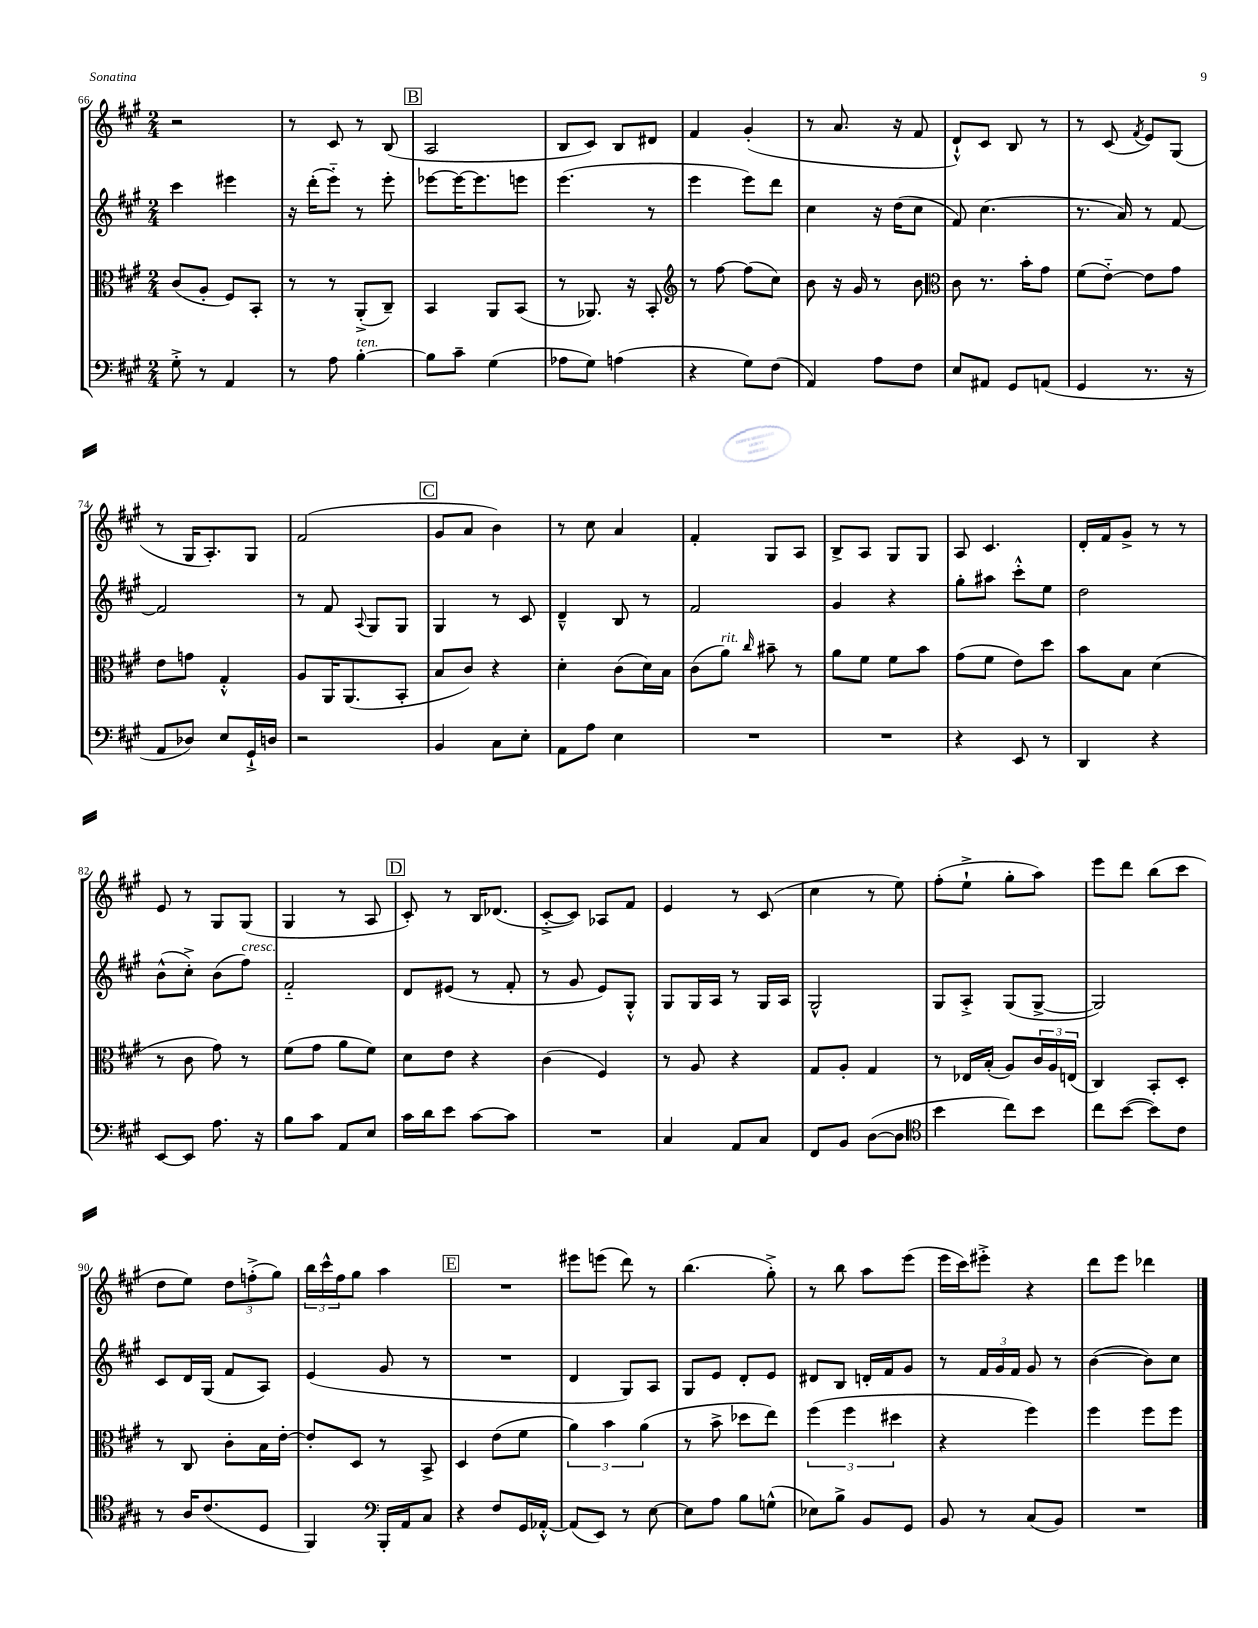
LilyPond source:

<<
\new StaffGroup <<
\new Staff = "s0" {
    \clef treble \key a \major \numericTimeSignature \time 2/4
    r2 |
    r8 cis'8 r8 b8( |
    \mark \markup { \box "B" } a2 |
    b8 cis'8) b8 dis'8 |
    fis'4 gis'4-.( |
    r8 a'8. r16 fis'8 |
    d'8-!-^) cis'8 b8 r8 |
    r8 cis'8( \acciaccatura { fis'8 } e'8) gis8( |
    r8 gis16 a8.-.) gis8 |
    fis'2( |
    \mark \markup { \box "C" } gis'8 a'8 b'4) |
    r8 cis''8 a'4 |
    fis'4-. gis8 a8 |
    b8-> a8 gis8 gis8 |
    a8 cis'4. |
    d'16-. fis'16 gis'8-> r8 r8 |
    e'8 r8 gis8 gis8( |
    gis4 r8 a8 |
    \mark \markup { \box "D" } cis'8-.) r8 b16 des'8.( |
    cis'8~-.-> cis'8) aes8 fis'8 |
    e'4 r8 cis'8( |
    cis''4 r8 e''8) |
    fis''8-.( e''8-!-> gis''8-. a''8) |
    e'''8 d'''8 b''8( cis'''8 |
    d''8 e''8) \tuplet 3/2 { d''8 f''8-.->( gis''8) } |
    \tuplet 3/2 { b''16 cis'''16-^ fis''16 } gis''8 a''4 |
    \mark \markup { \box "E" } R2 |
    eis'''8 e'''8( d'''8) r8 |
    b''4.( gis''8-.->) |
    r8 b''8 a''8 e'''8( |
    e'''16 cis'''16) eis'''8-.-> r4 |
    d'''8 e'''8 des'''4 \bar "|." |
}
\new Staff = "s1" {
    \clef treble \key a \major \numericTimeSignature \time 2/4
    cis'''4 eis'''4 |
    r16 d'''16-.( e'''8-_) r8 e'''8-. |
    \mark \markup { \box "B" } ees'''8~ ees'''16~ ees'''8. e'''8 |
    e'''4.( r8 |
    e'''4 e'''8) d'''8 |
    cis''4 r16 d''16( cis''8 |
    fis'8) cis''4.( |
    r8. a'16) r8 fis'8~ |
    fis'2 |
    r8 fis'8 \appoggiatura { a8 } gis8 gis8 |
    \mark \markup { \box "C" } gis4 r8 cis'8 |
    d'4---^ b8 r8 |
    fis'2 |
    gis'4 r4 |
    gis''8-. ais''8 cis'''8-.-^ e''8 |
    d''2 |
    b'8-^( cis''8-.->) b'8( fis''8^\markup { \italic "cresc." }) |
    fis'2-_ |
    \mark \markup { \box "D" } d'8 eis'8( r8 fis'8-. |
    r8 gis'8 e'8) gis8-.-^ |
    gis8 gis16 a16 r8 gis16 a16 |
    gis2-^ |
    gis8 a8-.-> gis8( gis8~-> |
    gis2) |
    cis'8 d'16 gis16( fis'8 a8) |
    e'4( gis'8 r8 |
    \mark \markup { \box "E" } R2 |
    d'4 gis8) a8 |
    gis8 e'8 d'8-. e'8 |
    dis'8 b8 d'16-. fis'16 gis'8 |
    r8 \tuplet 3/2 { fis'16 gis'16 fis'16 } gis'8 r8 |
    b'4~( b'8) cis''8 \bar "|." |
}
\new Staff = "s2" {
    \clef alto \key a \major \numericTimeSignature \time 2/4
    cis'8( a8-. fis8) b,8-. |
    r8 r8 a,8-.->( cis8--) |
    \mark \markup { \box "B" } b,4 a,8 b,8( |
    r8 aes,8.) r16 b,8-. |
    \clef treble r8 fis''8~ fis''8( cis''8) |
    b'8 r16 gis'16 r8 b'8 |
    \clef alto cis'8 r8. b'16-. gis'8 |
    fis'8( e'8~-_) e'8 gis'8 |
    e'8 g'8 gis4-.-^ |
    a8 a,16 a,8.( b,8-. |
    \mark \markup { \box "C" } b8 cis'8) r4 |
    d'4-. cis'8( d'16) b16 |
    cis'8( a'8^\markup { \italic "rit." }) \grace { cis''16 } bis'8-- r8 |
    a'8 fis'8 fis'8 b'8 |
    gis'8( fis'8 e'8) d''8 |
    b'8 b8 d'4( |
    r8 cis'8 gis'8) r8 |
    fis'8( gis'8 a'8 fis'8) |
    \mark \markup { \box "D" } d'8 e'8 r4 |
    cis'4( fis4) |
    r8 a8 r4 |
    gis8 a8-. gis4 |
    r8 ees16 b16-.( a8) \tuplet 3/2 { cis'16 a16 e16( } |
    cis4) b,8-. d8-. |
    r8 cis8 cis'8-. b16 e'16~-. |
    e'8-. d8 r8 b,8-> |
    \mark \markup { \box "E" } d4 e'8( fis'8 |
    \tuplet 3/2 { a'4) b'4 a'4( } |
    r8 b'8-> des''8 e''8) |
    \tuplet 3/2 { fis''4( fis''4 dis''4 } |
    r4 fis''4) |
    fis''4 fis''8 fis''8 \bar "|." |
}
\new Staff = "s3" {
    \clef bass \key a \major \numericTimeSignature \time 2/4
    gis8-.-> r8 a,4 |
    r8 a8 b4~-.^\markup { \italic "ten." } |
    \mark \markup { \box "B" } b8 cis'8-- gis4( |
    aes8 gis8) a4( |
    r4 gis8) fis8( |
    a,4) a8 fis8 |
    e8 ais,8 gis,8 a,8( |
    gis,4 r8. r16 |
    a,8 des8) e8 gis,16-!-> d16 |
    r2 |
    \mark \markup { \box "C" } b,4 cis8 e8-. |
    a,8 a8 e4 |
    R2 |
    R2 |
    r4 e,8 r8 |
    d,4 r4 |
    e,8~ e,8 a8. r16 |
    b8 cis'8 a,8 e8 |
    \mark \markup { \box "D" } cis'16 d'16 e'8 cis'8~ cis'8 |
    R2 |
    cis4 a,8 cis8 |
    fis,8 b,8 d8~( d8 |
    \clef tenor b'4 cis''8) b'8 |
    cis''8 b'8~( b'8) cis'8 |
    r8 a16 cis'8.( d8 |
    fis,4) \clef bass b,,16-. a,16 cis8 |
    \mark \markup { \box "E" } r4 fis8 gis,16 aes,16~-.-^ |
    aes,8( e,8) r8 e8~ |
    e8 a8 b8 g8-^( |
    ees8) b8-> b,8 gis,8 |
    b,8 r8 cis8( b,8) |
    R2 \bar "|." |
}
>>
>>
\layout { \context { \Score currentBarNumber = #66 } }
